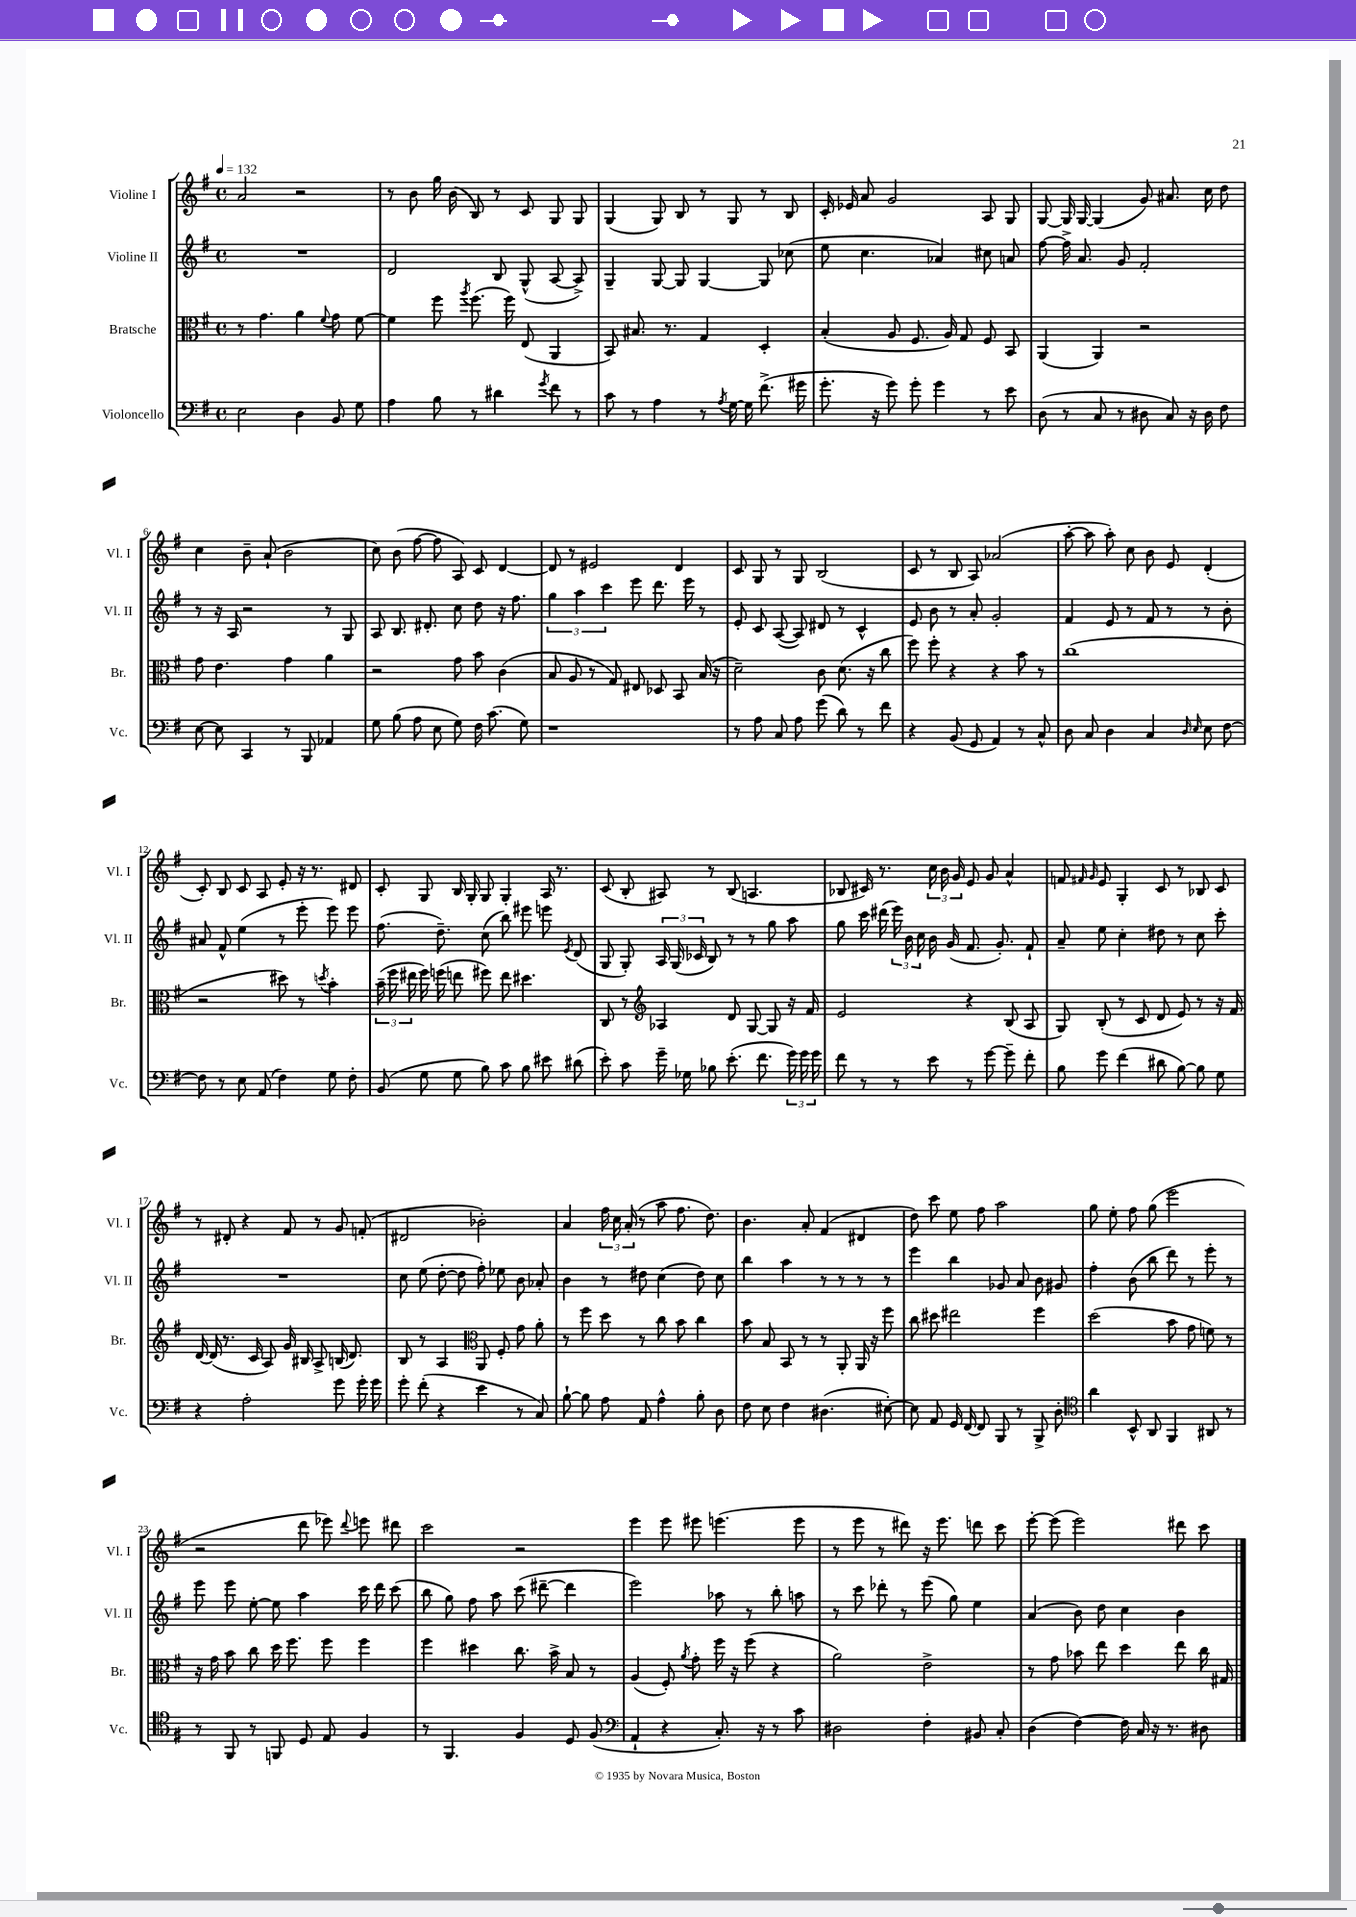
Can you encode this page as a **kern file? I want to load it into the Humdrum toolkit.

**kern	**kern	**kern	**kern
*staff4	*staff3	*staff2	*staff1
*clefF4	*clefC3	*clefG2	*clefG2
*k[f#]	*k[f#]	*k[f#]	*k[f#]
*M4/4	*M4/4	*M4/4	*M4/4
*met(c)	*met(c)	*met(c)	*met(c)
*MM132	*MM132	*MM132	*MM132
2E	8r	1r	2a
.	4.g	.	.
4D	4a	.	2r
.	8qqf#	.	.
8BB	8g	.	.
8G	[8f#	.	.
=	=	=	=
4A	4f#]	2d	8r
.	.	.	8b
8B	8ff#	.	16gg
.	.	.	(16b
.	8qaa	.	.
8r	(8.ff#	.	8B)
4d#	.	8B	8r
.	16ff#)	.	.
.	(8E	(8G^^	8c
8qg	.	.	.
8f#	4AA	[8A	8G
8r	.	8A^])	8G
=	=	=	=
8c	8BB)	4G~	(4G
8r	8.B#	.	.
4A	.	[8G	8G)
.	8.r	.	.
.	.	8G]	8B
8r	4G	[4G	8r
8qA	.	.	.
[16G	.	.	8G
16G]	.	.	.
(8.f#^	4D'	8G]	8r
.	.	(8cc-	8B
16g#	.	.	.
=	=	=	=
8.g'	(4B'	8ee	16c'
.	.	.	16e-
.	.	4.cc	8a
16r	.	.	.
8g)	8A	.	2g
8g'	8.F#	.	.
4g	.	4a-)	.
.	16A)	.	.
.	8G	.	.
8r	8F#	8cc#	8A
8e	8BB	8a	8G
=	=	=	=
(8D	(4AA	[8ff#	[8G
8r	.	16ff#^]	16G]
.	.	8.a	[16G
8C	4AA)	.	(4G]
8r	.	8g	.
8D#	2r	2f#'	8g)
8C)	.	.	8.a#
16r	.	.	.
16D#	.	.	16cc
8F#	.	.	8dd
=	=	=	=
[8E	8g	8r	4cc
8E]	4.e	16r	.
.	.	16A	.
4CC	.	2r	8b~
.	.	.	(8a`
8r	4g	.	2b
8BBB	.	.	.
4AA-	4a	8r	.
.	.	8G	.
=	=	=	=
8G	2r	8A	8cc)
(8B	.	8.B	(8b
8A	.	.	[8ff#
.	.	8.d#'	.
8E	.	.	8ff#]
8G)	8g	8cc	8A)
16F#	8b	8dd	8c
(8.c	.	.	.
.	(4c	16r	[4d
.	.	8.ff#	.
8G)	.	.	.
=	=	=	=
1r	8B	6gg	8d]
.	8A	.	8r
.	.	6aa	.
.	8r	.	2e#
.	.	6ccc	.
.	8G)	.	.
.	8E#	8eee	.
.	8D-	8.ddd	.
.	8BB	.	4d
.	.	16eee	.
.	(16B	8r	.
.	16r	.	.
=	=	=	=
8r	2d~)	8e'	8c
8A	.	8c	8G
8C	.	([8A	8r
8A	.	8A])	8G
(8g	8c	8d#	(2B
8d)	(8.d	8r	.
8r	.	4c^^	.
.	16r	.	.
8f#	8cc	.	.
=	=	=	=
4r	8ff#)	8e	8c
.	8ff#'	8b	8r
(8BB	4r	8r	8B
8GG	.	8a'	8A)
4AA)	4r	2g'	(2a-
8r	8b	.	.
8C^^	8r	.	.
=	=	=	=
8D	(1cc	4f#	[8aa'
8C	.	.	8aa]
4D	.	8e	8aa')
.	.	8r	8cc
4C	.	8f#	8b
.	.	8r	8e
16qqD	.	.	.
16qqE	.	.	.
8E	.	8r	(4d'
[8F#	.	8b'	.
=	=	=	=
8F#]	2r	8a#	8c')
8r	.	8f#^^	8B
8E	.	(4ee	8c
(8AA	.	.	8A
4F#)	8dd#)	8r	8e'
.	8r	8eee'	16r
.	.	.	8.r
.	8qdd	.	.
8G	4b'	8eee)	.
8F#'	.	8eee	8d#
=	=	=	=
(8BB	(24b~	(8.ff#	8c'
.	24ff#	.	.
.	24ee#	.	.
8G	16ff#)	.	8G
.	(16ff	8.dd~)	.
8G	8ee	.	16B
.	.	.	16G'
8B)	8ff#)	(8cc	8G
8c	8ee	8bb)	4G'
8B	4.dd#	8eee#	.
8e#	.	8eee	16A
.	.	.	8.r
.	.	8qe	.
(8d#	.	(8d	.
=	=	=	=
8e')	8C	8G	(8c
8c	8r	8G')	8B'
*	*clefG2	*	*
16g~	4A-	24A	8A#)
.	.	(24G	.
16G-	.	.	.
.	.	24c-	.
8B-	.	8B)	8r
(8.e'	8d	8r	(8B
.	[8G	8r	4.A
8.f#	.	.	.
.	8G]	8gg	.
24g)	16r	8aa	.
24g	.	.	.
.	16f#	.	.
24g	.	.	.
=	=	=	=
8f#	2e	8gg	8B-
8r	.	16ccc	16c#)
.	.	(16ddd#	8.r
8r	.	24eee)	.
.	.	24b	.
.	.	24cc	.
8e	.	16b	24cc
.	.	.	24b
.	.	(16g	.
.	.	.	24g
8r	4r	8.f#	8e
[8g	.	.	8g
.	.	8.g')	.
8g~]	(8B	.	4a^^
8f#'	8A	8f#`	.
=	=	=	=
8B	8G)	8a~	8f
.	.	.	16qqf#
.	.	.	16qqg
8g	(8B'	8ee	8e
(4f#	8r	4cc'	4G'
.	8c	.	.
8d#	8d	8dd#	8c
[8B)	8e)	8r	8r
8B]	8r	8cc	8B-
8G	16r	8ccc'	8c
.	16f#	.	.
=	=	=	=
4r	[16d	1r	8r
.	(16d]	.	.
.	8.r	.	8d#'
2A'	.	.	4r
.	16c	.	.
.	8A)	.	.
.	16g	.	8f#
.	16B#	.	.
.	8A^	.	8r
8g	(16B	.	8g
.	8.d)	.	.
16g'	.	.	(8f'
16g	.	.	.
=	=	=	=
8g'	8B	8cc	2d#
(8f#'	8r	(8ee	.
4r	4A	[8dd'	.
.	.	8dd]	.
*	*clefC3	*	*
4e	8AA	8ff#')	2b-')
.	8F#'	8ee-	.
8r	8g	8b	.
8C)	8a'	8a-'	.
=	=	=	=
[8B`	8r	4b	4a
8B]	8ff#	.	.
8A	8dd	8r	24ff#
.	.	.	24cc
.	.	.	(24a'
8AA	8r	8dd#	8r
4A^^	8cc	(4cc	8aa
.	8b	.	8.ff#
8B'	4cc	8dd#)	.
.	.	.	8.dd)
8D	.	8cc	.
=	=	=	=
8F#	8b	4bb	4.b
8E	8B	.	.
4F#	8BB	4aa	.
.	8r	.	8a'
(4.D#	8r	8r	(4f#
.	8AA'	8r	.
.	16AA	8r	4d#
.	16r	.	.
[8E#')	8ff#	8r	.
=	=	=	=
8E#]	8cc	4eee	8dd)
8AA	8dd#	.	8ccc
16GG	2ee#	4bb	8ee
[16FF#	.	.	.
8FF#]	.	.	8ff#
8BBB	.	8g-	2aa
8r	.	8a	.
8BBB^	4ff#	8b	.
8D'	.	8g#	.
=	=	=	=
*clefC4	*	*	*
4a	(2dd	4ff#'	8gg
.	.	.	8ee'
8BB^^	.	(8b	8ff#
8AA	.	8bb	(8gg
4FF#	8b	8ddd)	2eee
.	8g	8r	.
8AA#	8f)	8eee'	.
8r	8r	8r	.
=	=	=	=
8r	16r	8eee	2r
.	16g	.	.
8FF#	8b	8eee	.
8r	8cc	[8ee'	.
8FF	16dd	8ee]	.
.	8.ff#	.	.
8D	.	4aa	8ddd
8E	8ff#	.	8eee-)
.	.	.	8qqddd
4F#	4ff#	16ccc	8eee
.	.	16ddd	.
.	.	(8ccc	8ddd#
=	=	=	=
8r	4ff#	8bb	2ccc
4.FF#	.	8gg)	.
.	4dd#	8ff#	.
.	.	8aa	.
4F#	8.cc	(8ccc	2r
.	.	[8ddd#~	.
.	16b^	.	.
8D	8B	4ddd#]	.
(8F#	8r	.	.
=	=	=	=
*clefF4	*	*	*
4AA`	(4A	2eee)	4eee
4r	8F#')	.	8eee
.	8qa	.	.
.	8g'	.	8eee#
8.C')	16ff#	8aa-	(4.eee
.	16r	.	.
.	(8ff#	8r	.
16r	.	.	.
8r	4r	8bb'	.
8c	.	8aa	8eee
=	=	=	=
2D#	2a)	8r	8r
.	.	8ccc	8eee
.	.	8ddd-'	8r
.	.	8r	8ddd#)
4F#'	2e^	(8eee	16r
.	.	.	8.eee
.	.	8gg)	.
8BB#	.	4ee	8ddd
8C'	.	.	8ccc
=	=	=	=
(4D	8r	(4a	[8eee'
.	8g	.	(8eee]
[4F#)	8b-	8b)	2eee)
.	8ee	8dd	.
16F#]	4dd	4cc	.
16C	.	.	.
16r	.	.	.
8.r	.	.	.
.	8ee	4b	8ddd#
8D#	16cc	.	8ccc
.	16G#	.	.
==	==	==	==
*-	*-	*-	*-
